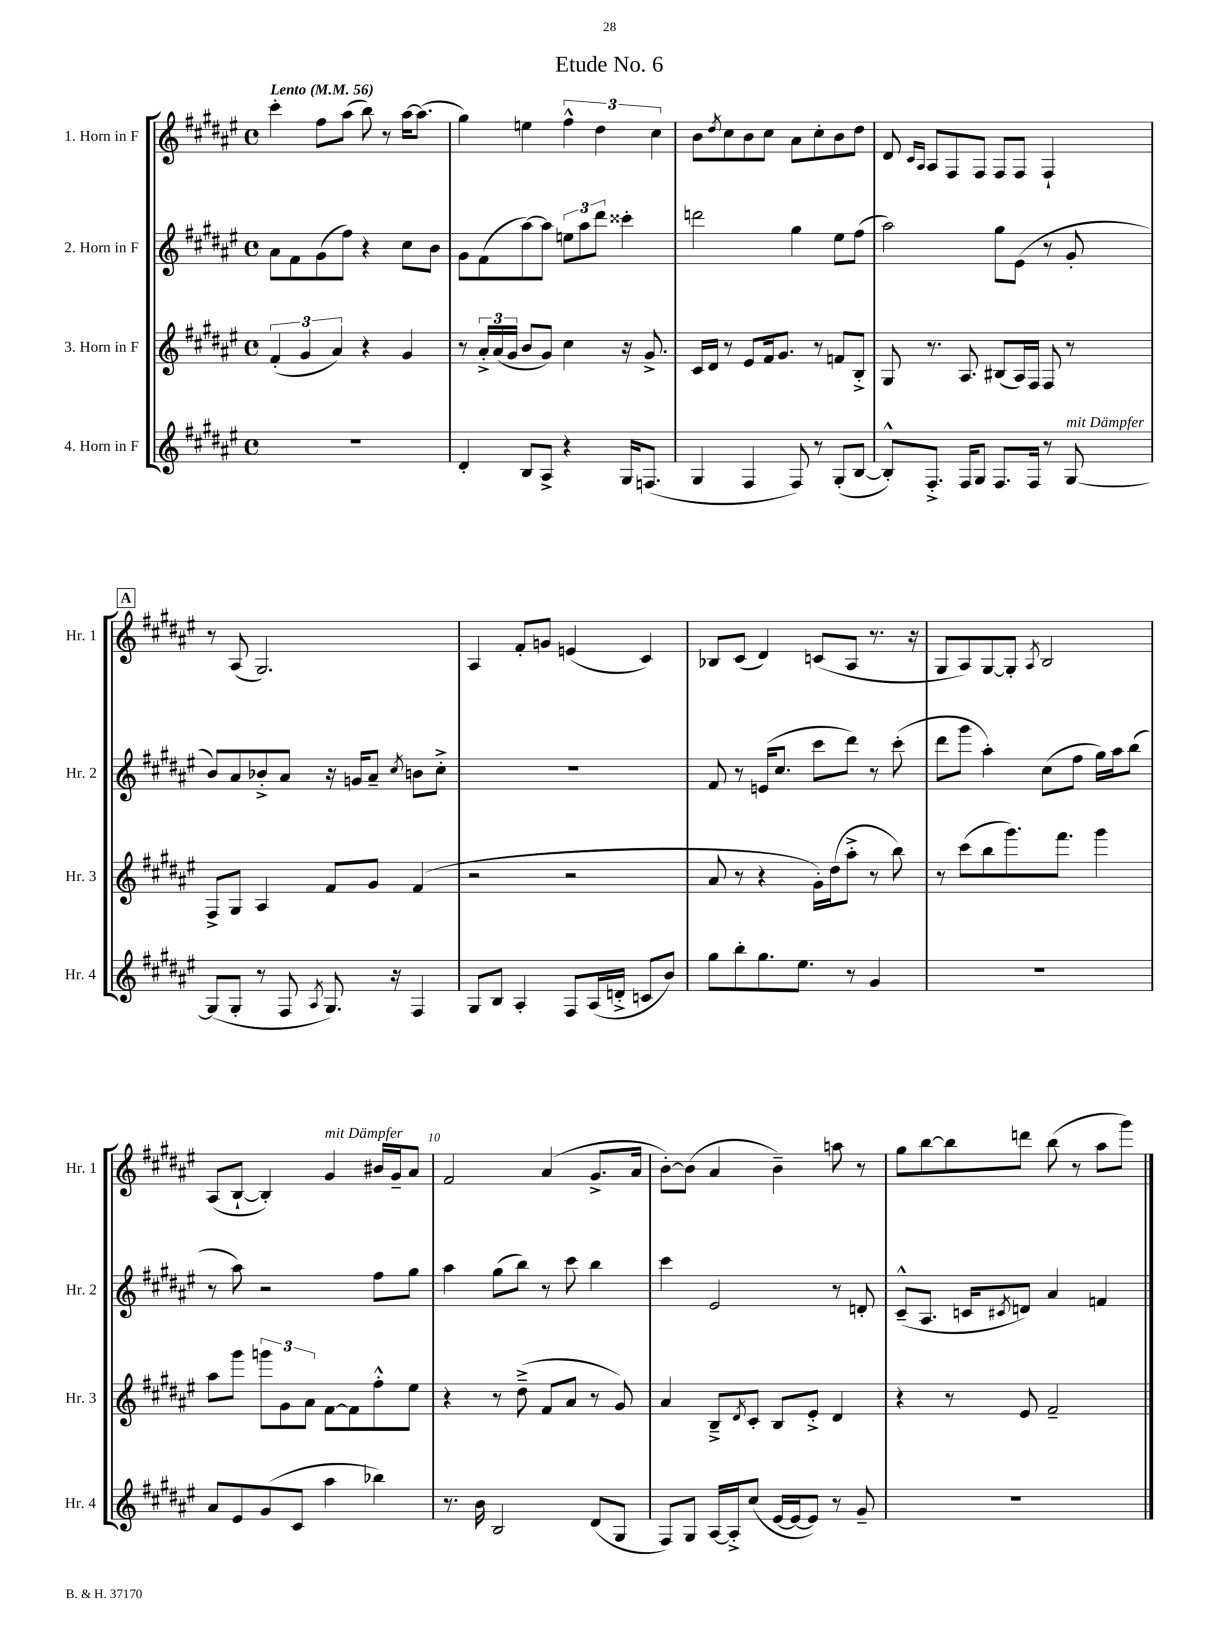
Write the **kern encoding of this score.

**kern	**kern	**kern	**kern
*staff4	*staff3	*staff2	*staff1
*clefG2	*clefG2	*clefG2	*clefG2
*k[f#c#g#d#a#e#]	*k[f#c#g#d#a#e#]	*k[f#c#g#d#a#e#]	*k[f#c#g#d#a#e#]
*M4/4	*M4/4	*M4/4	*M4/4
*met(c)	*met(c)	*met(c)	*met(c)
*MM56	*MM56	*MM56	*MM56
1r	(6f#'/	8a#\L	4ccc#'\
.	.	8f#\	.
.	6g#/	.	.
.	.	(8g#\	8ff#\L
.	6a#/)	.	.
.	.	8ff#\J)	(8aa#\J
.	4r	4r	8bb\)
.	.	.	8r
.	4g#/	8cc#\L	[16aa#\LK
.	.	.	(8.aa#\]J
.	.	8b\J	.
=	=	=	=
4d#'/	8r	8g#\L	4gg#\)
.	24a#'^/LL	(8f#\	.
.	(24a#/	.	.
.	24g#/JJ	.	.
8B/L	8b/L	[8aa#\)	4ee\
8A#^/J	8g#/J)	8aa#\]J	.
4r	4cc#\	12ee\L	6ff#^^\
.	.	12aa#\	.
.	.	12ddd#\J	6dd#\
16G#/LK	16r	4ccc##'\	.
(8.F/J	8.g#^/	.	.
.	.	.	6cc#\
=	=	=	=
4G#/	16c#/LL	2ddd\	8b\L
.	16d#/JJ	.	.
.	.	.	8qdd#/
.	8r	.	8cc#\
4F#/	8e#/L	.	8b\
.	16f#/k	.	8cc#\J
.	8.g#/J	.	.
8F#/)	.	4gg#\	8a#\L
8r	8r	.	8cc#'\
(8G#'/L	8f/L	8ee#\L	8b\
[8B/J	8B'^/J	(8ff#\J	8dd#\J
=	=	=	=
8B'^^/]L)	8G#/	2aa#\)	8d#/
.	.	.	16qqc#/LL
.	.	.	16qqA#/JJ
8.F#'^/J	8.r	.	8A#/L
.	.	.	8F#/
16F#/LK	8.A#/	.	.
8G#/J	.	.	8F#/J
8.F#/L	(8B#/L	8gg#\L	8F#/L
.	16A#/L)	(8e#\J	8F#/J
16F#/Jk	16F#/JJ	.	.
8r	8F#/	8r	4F#`/
[8G#/	8r	8g#'/	.
=	=	=	=
(8G#/]L	8F#^/L	8b/L)	8r
8G#'/J	8G#/J	8a#/	(8A#/
8r	4A#/	8b-'^/	2.G#/)
8F#/	.	8a#/J	.
8qA#/	.	.	.
8.G#/)	8f#/L	16r	.
.	.	16g/LK	.
.	8g#/J	8a#~/J	.
16r	.	.	.
.	.	8qcc#/	.
4F#/	(4f#/	8b\L	.
.	.	8cc#'^\J	.
=	=	=	=
8G#/L	2r	1r	4A#/
8B/J	.	.	.
4A#'/	.	.	8f#'/L
.	.	.	8g/J
8F#/L	2r	.	(4e/
(16A#/L	.	.	.
16d'^/JJ	.	.	.
8c/L	.	.	4c#/)
8b/J)	.	.	.
=	=	=	=
8gg#\L	8a#/	8f#/	8B-/L
8bb'\	8r	8r	(8c#/J
8.gg#\	4r	(16e/LK	4d#/)
.	.	8.cc#/J	.
8.ee#\J	.	.	.
.	16g#'\LL)	8ccc#\L	(8c/L
.	(16dd#\J	.	.
8r	8aa#'^\J	8ddd#\J)	8A#/J
4g#/	8r	8r	8.r
.	8bb\)	(8ccc#'\	.
.	.	.	16r
=	=	=	=
1r	8r	8ddd#\L	8G#/L
.	(8ccc#\L	8ggg#\J	8A#/)
.	8bb\	4aa#'\)	[8G#/
.	8.ggg#\)	.	8G#'/]J
.	.	.	8qA#/
.	.	(8cc#\L	2B/
.	8.fff#\J	.	.
.	.	8ff#\J	.
.	4ggg#\	16gg#\LL)	.
.	.	16aa#\J	.
.	.	(8bb\J	.
=	=	=	=
8a#/L	8aa#\L	8r	(8A#/L
8e#/	8ggg#\J	8aa#\)	[8B`/J
(8g#/	12ggg\L	2r	4B'/])
.	12g#\	.	.
8c#/J	.	.	.
.	12a#\J	.	.
4aa#\	[8f#\L	.	4g#/
.	8f#\]	.	.
4bb-\)	8ff#'^^\	8ff#\L	16b#/LL
.	.	.	16g#~/J
.	8ee#\J	8gg#\J	8a#/J
=	=	=	=
8.r	4r	4aa#\	2f#/
16b\	.	.	.
2B/	8r	(8gg#\L	.
.	(8dd#~^\	8bb\J)	.
.	8f#/L	8r	(4a#/
.	8a#/J	8ccc#\	.
(8d#/L	8r	4bb\	8.g#^/L
8G#/J	8g#/)	.	.
.	.	.	16a#/Jk
=	=	=	=
8F#/L)	4a#/	4ccc#\	[8b'\L)
8G#/J	.	.	(8b\]J
[16A#/LL	8B~^/L	2e#/	4a#/
16A#'^/]J	.	.	.
.	8qd#/	.	.
(8cc#/J	8c#'/J	.	.
[16e#/LL	8B/L	.	4b~\)
16e#/_J	.	.	.
8e#/]J)	8e#'^/J	.	.
8r	4d#/	8r	8aa\
8g#~/	.	8d'/	8r
=	=	=	=
1r	4r	(8c#~^^/L	8gg#\L
.	.	8.A#/J	[8bb\
.	8r	.	8bb\]
.	.	16c/LK	.
.	.	8qc#/	.
.	8e#/	8d/J)	8ddd\J
.	2f#~/	4a#/	(8bb\
.	.	.	8r
.	.	4f/	8aa#\L
.	.	.	8ggg#\J)
==	==	==	==
*-	*-	*-	*-
